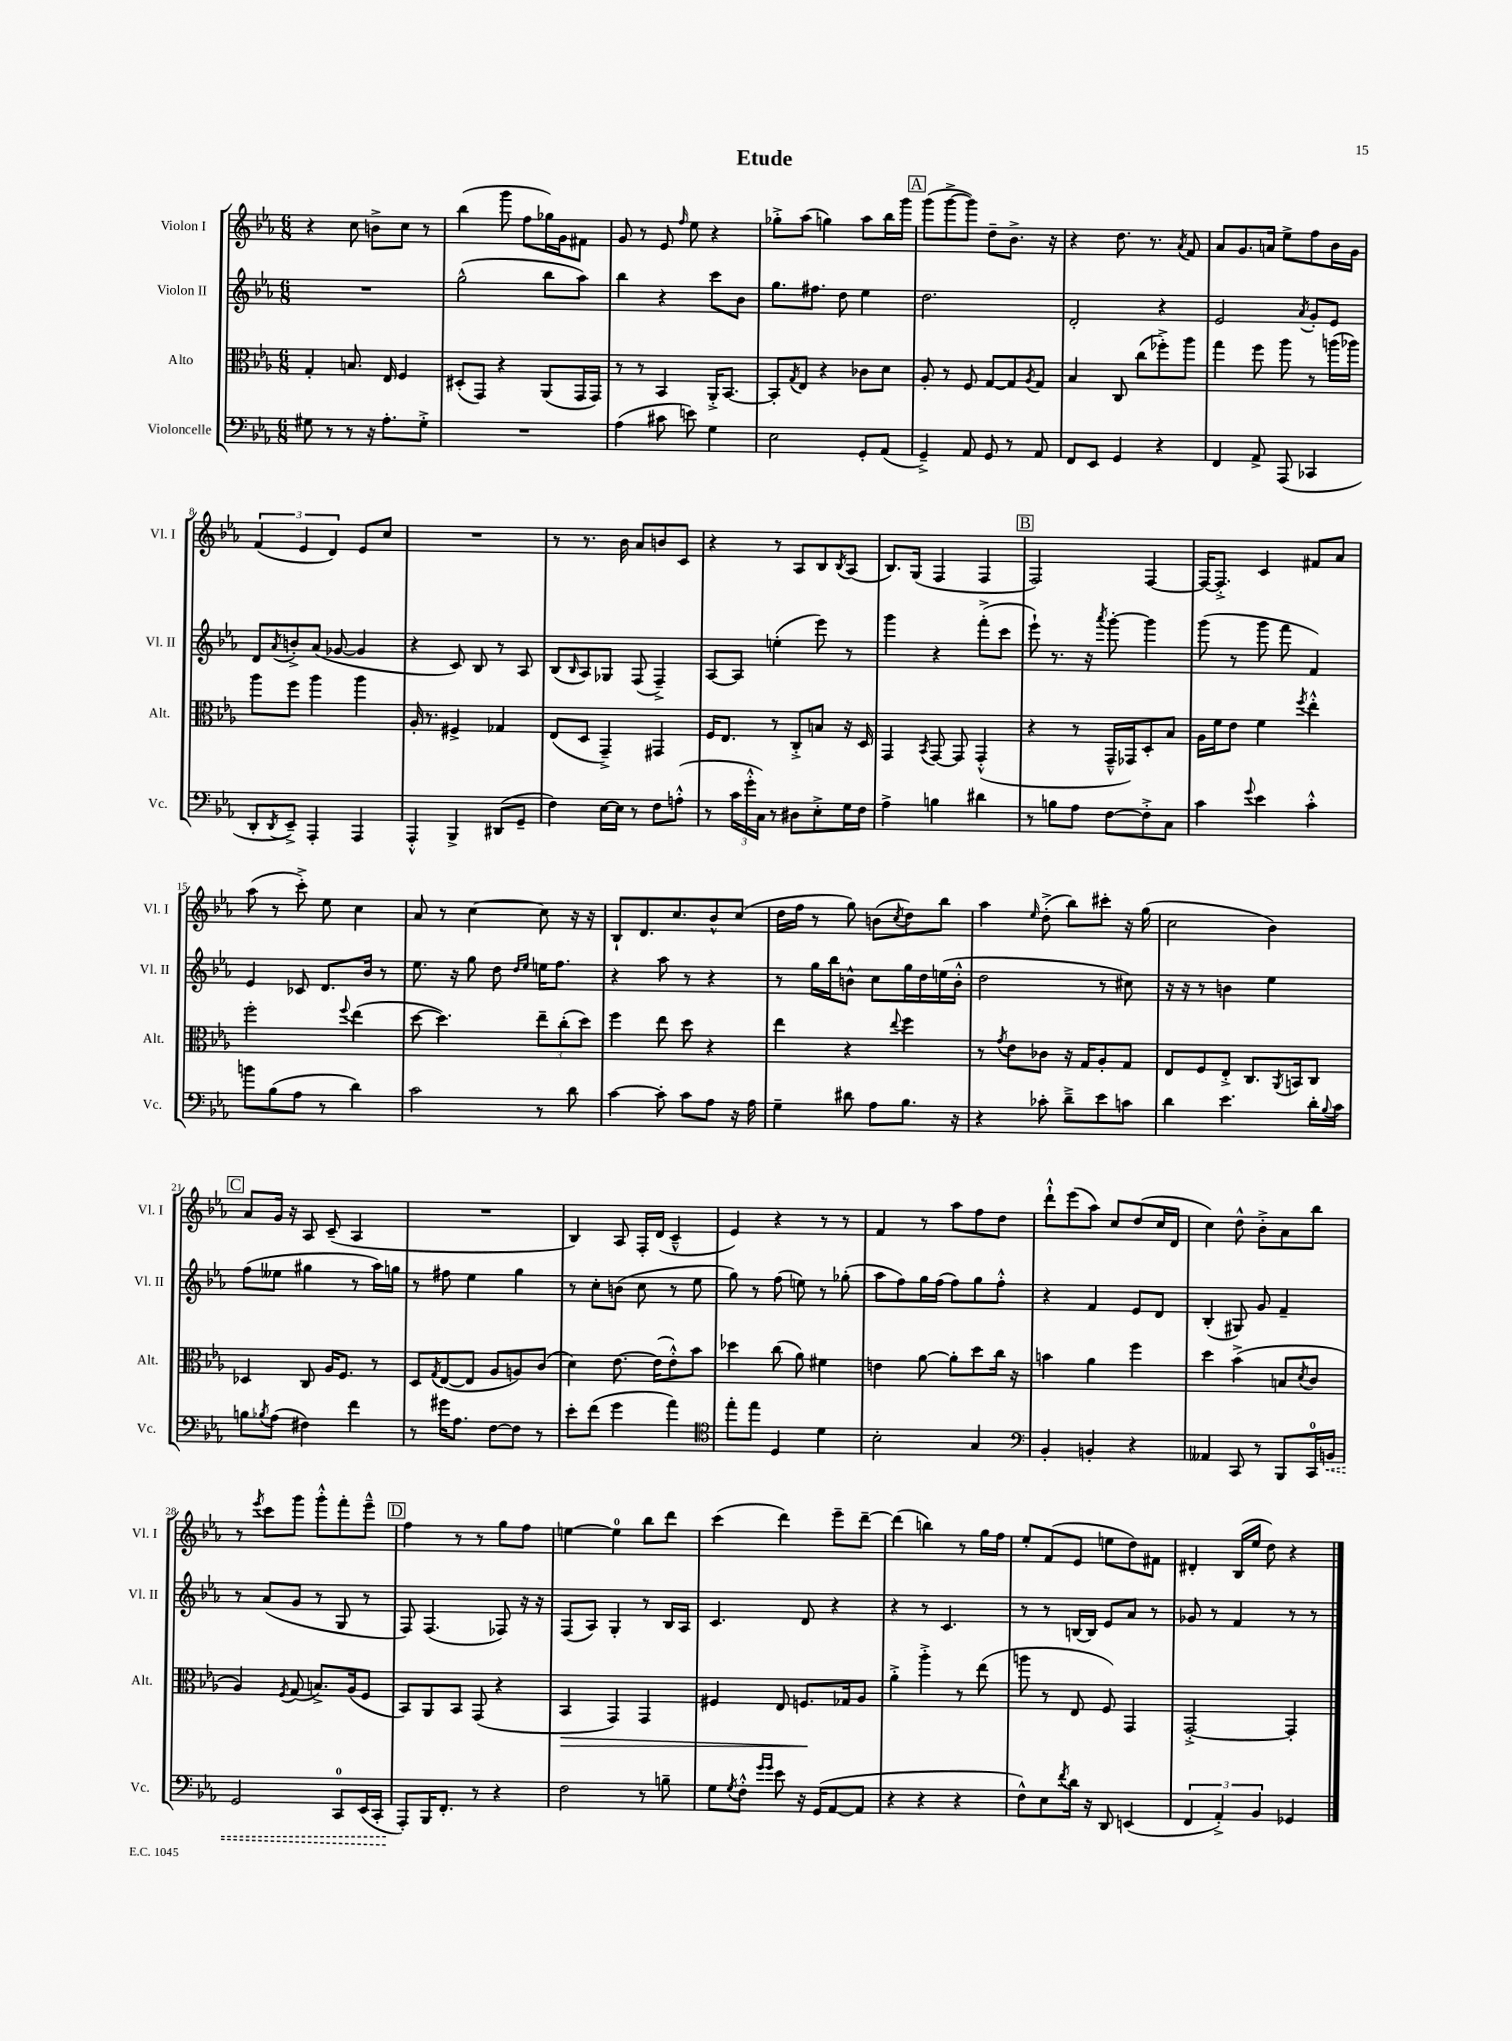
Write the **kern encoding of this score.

**kern	**dynam	**kern	**dynam	**kern	**kern
*part4	*part4	*part3	*part3	*part2	*part1
*staff4	*staff4	*staff3	*staff3	*staff2	*staff1
*I"Violoncelle	*	*I"Alto	*	*I"Violon II	*I"Violon I
*I'Vc.	*	*I'Alt.	*	*I'Vl. II	*I'Vl. I
*clefF4	*	*clefC3	*	*clefG2	*clefG2
*k[b-e-a-]	*	*k[b-e-a-]	*	*k[b-e-a-]	*k[b-e-a-]
*M6/8	*	*M6/8	*	*M6/8	*M6/8
=1	=1	=1	=1	=1	=1
8G#X\	.	4G'/	.	2.r	4r
8r	.	.	.	.	.
8r	.	8.Bn/	.	.	8cc\
16r	.	.	.	.	8bn^\L
8.A-'\L	.	16E-/	.	.	.
.	.	4F/	.	.	8cc\J
8G#'^\J	.	.	.	.	8r
=2	=2	=2	=2	=2	=2
2.r	.	(8D#X'/L	.	(2gg^^\	(4bb-\
.	.	8GG/J)	.	.	.
.	.	4r	.	.	8ggg\
.	.	.	.	.	8ff\L
.	.	(8AA-/L	.	8bb-\L	16gg-X\L)
.	.	.	.	.	16g\J
.	.	16GG/L	.	8aa-\J)	8f#X\J
.	.	16GG/JJ)	.	.	.
=3	=3	=3	=3	=3	=3
(4A-\	.	8r	.	4bb-\	8g/
.	.	8r	.	.	8r
8c#X\	.	4BB-/	.	4r	8e-/
.	.	.	.	.	16qqff/
8en\)	.	.	.	.	8ee-\
4G\	.	16AA-'^/KL	.	8ccc\L	4r
.	.	[8.BB-/J	.	.	.
.	.	.	.	8b-\J	.
=4	=4	=4	=4	=4	=4
2E-\	.	8BB-'/L]	.	8.gg\L	8gg-X'^\L
.	.	8qG/	.	.	.
.	.	8E-/J	.	.	(8aa-\J
.	.	.	.	8.ff#X\J	.
.	.	4r	.	.	4ggn\)
.	.	.	.	8dd\	.
8GG'/L	.	8c-X\L	.	4ee-\	8aa-\L
(8AA-/J	.	8d\J	.	.	16bb-\L
.	.	.	.	.	16ggg\JJ
!!LO:REH:place=s1:t=A
=5	=5	=5	=5	=5	=5
4GG~^/)	.	8A-'/	.	2.dd\	(8ggg\L
.	.	8r	.	.	[8ggg^\
8AA-/	.	8F/	.	.	8ggg\J])
8GG/	.	[8G/L	.	.	8dd~\L
8r	.	8G/]	.	.	8.b-^\J
.	.	8qA-/	.	.	.
8AA-/	.	8G/J	.	.	.
.	.	.	.	.	16r
=6	=6	=6	=6	=6	=6
8FF/L	.	4B-/	.	2d'/	4r
8EE-/J	.	.	.	.	.
4GG/	.	8C/	.	.	8.dd\
.	.	(8cc\L	.	.	.
.	.	.	.	.	8.r
4r	.	8ff-X'^\)	.	4r	.
.	.	.	.	.	8qa-/
.	.	8aa-\J	.	.	8f/
=7	=7	=7	=7	=7	=7
4FF/	.	4gg\	.	2e-/	8a-/L
.	.	.	.	.	8.g/
8AA-^/	.	8ff\	.	.	.
.	.	.	.	.	16an/Jk
(8AAA-/	.	8aa-\	.	.	8ee-^\L
.	.	.	.	8qa-/	.
4CC-X/	.	8r	.	8g'/L	8ff\
.	.	(16aan\LL	.	8e-/J	16b-\L
.	.	16aa-X\JJ)	.	.	16g\JJ
!!LO:LB:g=z
=8	=8	=8	=8	=8	=8
8DD'/L	.	8aa-\L	.	8d/L	(6f/
8qDD/	.	.	.	8qa-/	.
8EE-~^/J)	.	8ff\J	.	8bn'^/	.
.	.	.	.	.	6e-/
4AAA-'/	.	4aa-\	.	(8a-/J	.
.	.	.	.	.	6d/)
.	.	.	.	[8g-X/	.
4AAA-/	.	4aa-\	.	4g-/]	8e-/L
.	.	.	.	.	8cc/J
=9	=9	=9	=9	=9	=9
4AAA-'^^/	.	16A-'/	.	4r	2.r
.	.	8.r	.	.	.
4BBB-^/	.	4F#X^/	.	8c/)	.
.	.	.	.	8B-/	.
(8DD#X/L	.	4G-X/	.	8r	.
8GG~/J	.	.	.	8A-/	.
=10	=10	=10	=10	=10	=10
4F\)	.	(8E-/L	.	(8B-/L	8r
.	.	.	.	16qqB-/	.
.	.	8D/J	.	8A-/)	8.r
[16E-\LL	.	4GG~^/)	.	8G-X/J	.
16E-\JJ]	.	.	.	.	16b-\
8r	.	.	.	(8F/	8a-/L
8F\L	.	4GG#X/	.	4F~^/)	8bn/
(8An'^^\J	.	.	.	.	8c/J
=11	=11	=11	=11	=11	=11
8r	.	16F/KL	.	[8A-/L	4r
.	.	8.E-/J	.	.	.
24c\LL	.	.	.	8A-/J]	.
24g'^^\	.	.	.	.	.
24C\JJ)	.	.	.	.	.
8r	.	8r	.	(4een'\	8r
8D#X\L	.	8C'^/L	.	.	8A-/L
8E-'^\	.	8Bn/J	.	8eee-\)	8B-/
.	.	.	.	.	8qB-/
16G\L	.	16r	.	8r	(8A-/J
16F\JJ	.	16D/	.	.	.
=12	=12	=12	=12	=12	=12
4A-^\	.	4GG/	.	4ggg\	8.B-/L)
.	.	.	.	.	(16G/Jk
.	.	8qBB-/	.	.	.
4Bn\	.	[8GG/	.	4r	4F/
.	.	8GG/]	.	.	.
4d#X\	.	(4GG'^^/	.	(8fff'^\L	4F/
.	.	.	.	8ccc\J	.
!!LO:REH:place=s1:t=B
=13	=13	=13	=13	=13	=13
8r	.	4r	.	8eee-`\)	2F/)
8Bn\L	.	.	.	8.r	.
8A-\J	.	8r	.	.	.
.	.	.	.	16r	.
.	.	.	.	8qaaa-/	.
[8F\L	.	16GG~^^/LL	.	[8ggg'\	.
.	.	16GG-X/J)	.	.	.
8F'^\]	.	8D'/	.	4ggg\]	[4F/
8C\J	.	8B-/J	.	.	.
=14	=14	=14	=14	=14	=14
4c\	.	16A-\LL	.	(8ggg\	16F/KL_
.	.	16f\J	.	.	8.F'^/J]
.	.	8e-\J	.	8r	.
8qqg/	.	.	.	.	.
4e-\	.	4f\	.	8ggg\	4c/
.	.	.	.	8fff\	.
.	.	8qff/	.	.	.
4c'^^\	.	4ee-'^^\	.	4f/)	8f#X/L
.	.	.	.	.	8a-/J
!!LO:LB:g=z
=15	=15	=15	=15	=15	=15
8bn\L	.	2ff'\	.	4e-/	(8aa-\
(8B-\	.	.	.	.	8r
8A-\J	.	.	.	8c-X/	8ccc'^\)
8r	.	.	.	8.d/L	8ee-\
.	.	8qqff/	.	.	.
4d\)	.	(4ee-\	.	.	4cc\
.	.	.	.	16b-/Jk	.
.	.	.	.	8r	.
=16	=16	=16	=16	=16	=16
2c\	.	[8dd\	.	8.ee-\	8a-/
.	.	4.dd\])	.	.	8r
.	.	.	.	16r	.
.	.	.	.	8gg\	[4cc\
.	.	.	.	8dd\	.
.	.	.	.	16qqdd/LL	.
.	.	.	.	16qqee-/JJ	.
8r	.	12ee-~\L	.	16een\KL	8cc\]
.	.	.	.	8.ff\J	.
.	.	(12cc'\	.	.	.
8d\	.	.	.	.	16r
.	.	12dd\J)	.	.	.
.	.	.	.	.	16r
=17	=17	=17	=17	=17	=17
[4c\	.	4ff\	.	4r	8B-`/L
.	.	.	.	.	8.d/
8c'\]	.	8ee-\	.	8aa-\	.
.	.	.	.	.	8.cc/
8c\L	.	8dd\	.	8r	.
8A-\J	.	4r	.	4r	8b-^^/
16r	.	.	.	.	(8cc/J
16A-\	.	.	.	.	.
=18	=18	=18	=18	=18	=18
4G~\	.	4ee-\	.	8r	16dd\LL
.	.	.	.	.	16ff\JJ
.	.	.	.	16gg\LL	8r
.	.	.	.	16bb-\J	.
8d#X\	.	4r	.	8bn^^\J	8gg\)
8A-\L	.	.	.	8cc\L	(8bn\L
.	.	8qqee-/	.	.	8qcc/
8.B-\J	.	4ff\	.	16gg\L	8dd\)
.	.	.	.	16dd\	.
.	.	.	.	(16een\	8bb-\J
16r	.	.	.	16b'^^\JJ	.
=19	=19	=19	=19	=19	=19
4r	.	8r	.	2dd\	4aa-\
.	.	8qg/	.	.	.
.	.	8e-\L	.	.	.
.	.	.	.	.	16qqee-/
8c-X'\	.	8c-X\J	.	.	(8dd'^\
8d~^\L	.	16r	.	.	8bb-\L)
.	.	16G/KL	.	.	.
8e-\	.	8A-'/	.	8r	8ccc#X'\J
8cn\J	.	8G/J	.	8cc#X\)	16r
.	.	.	.	.	(16gg\
=20	=20	=20	=20	=20	=20
4d\	.	8E-/L	.	16r	2cc\
.	.	.	.	16r	.
.	.	8F/	.	8r	.
4.e-\	.	8E-'^/J	.	4bn\	.
.	.	8.C/L	.	.	.
.	.	.	.	4ee-\	4b-\)
.	.	8qAA-/	.	.	.
.	.	16BBn/k	.	.	.
16d'\LL	.	8C/J	.	.	.
8qqB-/	.	.	.	.	.
16c\JJ	.	.	.	.	.
!!LO:LB:g=z
!!LO:REH:place=s1:t=C
=21	=21	=21	=21	=21	=21
8Bn\L	.	4D-X/	.	(8ff\L	8a-/L
8qB-X/	.	.	.	.	.
(8A-\J	.	.	.	8ee--X\J	16g/Jk
.	.	.	.	.	16r
4F#X\)	.	8C/	.	4gg#X\	8A-/
.	.	16A-/KL	.	.	(8c~/
.	.	8.F/J	.	.	.
4f\	.	.	.	8r	4A-/
.	.	8r	.	16aa-\LL)	.
.	.	.	.	16ggn\JJ	.
=22	=22	=22	=22	=22	=22
8r	.	8D/L	.	8r	2.r
.	.	8qG/	.	.	.
16g#X\KL	.	([8E-/	.	8ff#X\	.
8.A-\J	.	.	.	.	.
.	.	8E-/J]	.	4ee-\	.
[8F\L	.	8A-/L	.	.	.
8F\J]	.	8An/)	.	4gg\	.
8r	.	(8c/J	.	.	.
=23	=23	=23	=23	=23	=23
8e-'\L	.	4d\)	.	8r	4B-/)
(8f\J	.	.	.	8cc'\L	.
4g\	.	[8.e-\	.	(8bn\J	8A-/
.	.	.	.	8cc\	16F'/LL
.	.	(16e-\KL]	.	.	(16d/JJ
4a-\)	.	8e-'^^\)	.	8r	4c~^^/
.	.	8b-\J	.	8ee-\	.
=24	=24	=24	=24	=24	=24
*clefC4	*	*	*	*	*
8ee-'\L	.	4dd-X\	.	8gg\)	4e-/)
8ee-\J	.	.	.	8r	.
4D/	.	(8cc\	.	(8ff\	4r
.	.	8a-\)	.	8een\)	.
4d\	.	4f#X\	.	8r	8r
.	.	.	.	(8gg-X'\	8r
=25	=25	=25	=25	=25	=25
2B-'\	.	4en\	.	8aa-\L	4f/
.	.	.	.	8ff\)	.
.	.	[8a-\	.	16gg\L	8r
.	.	.	.	(16ff\JJ	.
.	.	8a-'\L]	.	8ff\L)	8aa-\L
4G/	.	8dd\	.	8gg\	8ff\
.	.	16cc\Jk	.	8ff'^^\J	8dd\J
.	.	16r	.	.	.
=26	=26	=26	=26	=26	=26
*clefF4	*	*	*	*	*
4BB-'/	.	4bn\	.	4r	8ddd`^^\L
.	.	.	.	.	(8eee-\
4BBn'/	.	4a-\	.	4f/	8aa-\J)
.	.	.	.	.	8cc/L
4r	.	4ff\	.	8e-/L	(8dd/
.	.	.	.	8d/J	16cc/L
.	.	.	.	.	16d/JJ
=27	=27	=27	=27	=27	=27
4AA--X/	.	4dd\	.	(4B-'/	4cc\)
8CC/	.	(4b-^\	.	8G#X/)	8dd^^\
8r	.	.	.	8g/	8b-'^\L
8BBB-/L	.	8Bn/L	.	4f~/	8a-\
.	.	8qd/	.	.	.
16CC/L	.	8c/J	.	.	8bb-\J
!	!LO:HP:b	!	!	!	!
16BBn/JJ	<	.	.	.	.
!!LO:LB:g=z
=28	=28	=28	=28	=28	=28
2GG/	.	4A-/)	.	8r	8r
.	.	.	.	.	8qeee-/
.	.	.	.	(8a-/L	8ccc\L
.	.	8qF/	.	.	.
.	.	(8G/	.	8g/J	8ggg\J
.	.	8.Bn^/L)	.	8r	8ggg'^^\L
8CC/L	.	.	.	8G/	8fff'\
.	.	(16A-/k	.	.	.
(16EE-/L	.	8F/J	.	8r	8eee-~^^\J
16CC'/JJ	.	.	.	.	.
!!LO:REH:place=s1:t=D
=29	=29	=29	=29	=29	=29
8AAA-'/L)	.	8BB-/L)	.	8F/)	4ff\
16BBB-/K	[	8AA-/	.	(4.F/	.
8.FF'/J	.	.	.	.	.
.	.	8BB-/J	.	.	8r
8r	.	(8GG/	.	.	8r
4r	.	4r	.	8F-X/)	8gg\L
.	.	.	.	16r	8ff\J
.	.	.	.	16r	.
=30	=30	=30	=30	=30	=30
!	!	!	!LO:HP:b	!	!
2F\	.	4BB-/	>	(8F/L	[4een\
.	.	.	.	8A-/J)	.
.	.	4GG/)	.	4G'/	4ee\]
8r	.	4GG/	.	8r	8bb-\L
8Bn~\	.	.	.	16B-/LL	8ddd\J
.	.	.	.	16A-/JJ	.
=31	=31	=31	=31	=31	=31
8G\L	.	4F#X/	.	4.c/	(4ccc\
8qG/	.	.	.	.	.
8F'^^\J	.	.	.	.	.
16qqg/LL	.	.	.	.	.
16qqg/JJ	.	.	.	.	.
8e-\	.	8E-/	.	.	4ddd\)
16r	.	8.Fn/L	.	8d/	.
(16GG/KL	.	.	.	.	.
[8AA-/	.	.	.	4r	8eee-~\L
.	.	16G-X/k	]	.	.
8AA-/J]	.	8A-/J	.	.	[8ddd~\J
=32	=32	=32	=32	=32	=32
4r	.	4a-'^\	.	4r	(4ddd\]
4r	.	4aa-'^\	.	8r	4bbn\)
.	.	.	.	4.c/	.
4r	.	8r	.	.	8r
.	.	(8ee-\	.	.	16gg\LL
.	.	.	.	.	16ff\JJ
=33	=33	=33	=33	=33	=33
8F^^\L)	.	8aan\	.	8r	8ee-'/L
8E-\	.	8r	.	8r	(8f/
8qf/	.	.	.	.	.
16d\Jk	.	8E-/	.	[16Bn/LL	8e-/J
16r	.	.	.	16B/JJ]	.
8DD/	.	8F/)	.	8e-/L	8een\L
(4EEn/	.	4GG/	.	8a-/J	8dd\)
.	.	.	.	8r	8f#X\J
=34	=34	=34	=34	=34	=34
6FF/	.	[2GG'^/	.	8g-X/	4d#X'/
.	.	.	.	8r	.
6AA-'^/)	.	.	.	.	.
.	.	.	.	4f/	(16B-/LL
.	.	.	.	.	16ee-/JJ
6BB-/	.	.	.	.	.
.	.	.	.	.	8dd\)
4GG-X/	.	4GG'/]	.	8r	4r
.	.	.	.	8r	.
==	==	==	==	==	==
*-	*-	*-	*-	*-	*-
